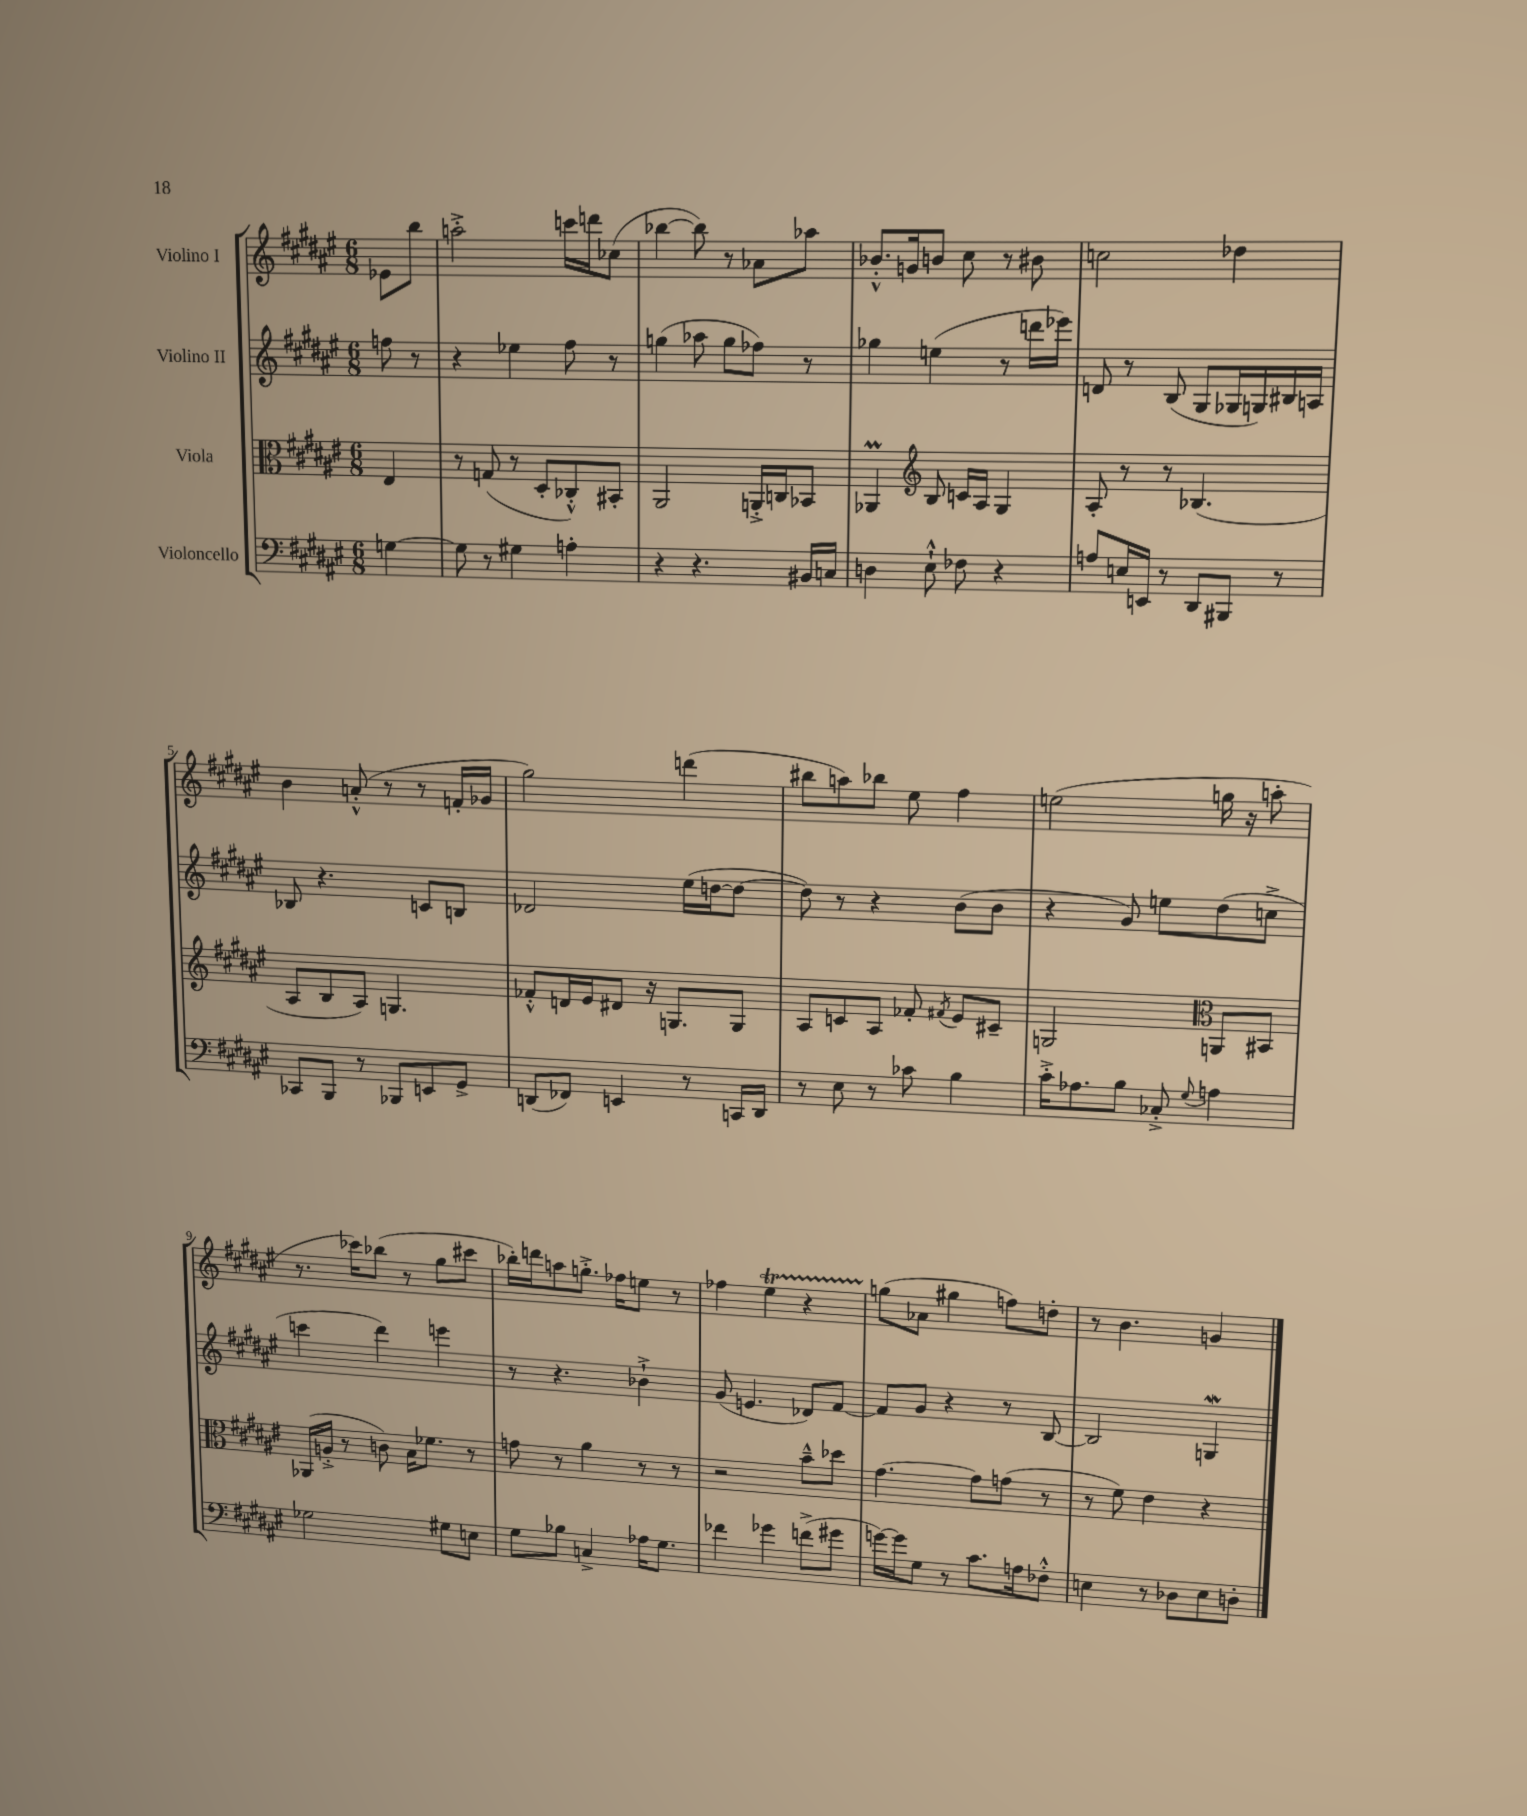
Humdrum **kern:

**kern	**kern	**kern	**kern
*staff4	*staff3	*staff2	*staff1
*clefF4	*clefC3	*clefG2	*clefG2
*k[f#c#g#d#a#e#]	*k[f#c#g#d#a#e#]	*k[f#c#g#d#a#e#]	*k[f#c#g#d#a#e#]
*M6/8	*M6/8	*M6/8	*M6/8
[4G\	4E#/	8ff\	8e-\L
.	.	8r	8bb\J
=	=	=	=
8G\]	8r	4r	2aa'^\
8r	(8G/	.	.
4G#\	8r	4ee-\	.
.	8D#'/L	.	.
4A'\	8C-'^^/)	8ff#\	16ccc\LL
.	.	.	16ddd\J
.	8BB#'/J	8r	(8cc-\J
=	=	=	=
4r	2AA#/	(4gg\	[4bb-\
4.r	.	8aa-\	8bb-\])
.	.	8gg\L	8r
.	16AA'^/LL	8ff-\J)	8a-\L
.	16C/J	.	.
16BB#/LL	8BB-/J	8r	8aa-\J
16C/JJ	.	.	.
=	=	=	=
4D\	4AA-/	4gg-\	8.b-'^^/L
.	.	.	16g/k
*	*clefG2	*	*
8E#`^^\	8B/	(4ee\	8b/J
8F-\	16c/LL	.	8cc#\
.	16A#/JJ	.	.
4r	4G#/	8r	8r
.	.	16ddd\LL	8b#\
.	.	16eee-\JJ)	.
=	=	=	=
8A/L	8A#'/	8d/	2cc\
16E/L	8r	8r	.
16EE/JJ	.	.	.
8r	8r	(8B/	.
8DD#/L	(4.B-/	8G#/L	.
8BBB#/J	.	16G-/L	4dd-\
.	.	16G/)	.
8r	.	16B#/	.
.	.	16A/JJ	.
=	=	=	=
8CC-/L	8A#/L	8B-/	4b\
8BBB/J	8B/	4.r	.
8r	8A#/J)	.	(8a'^^/
8BBB-/L	4.G/	.	8r
8EE/	.	8c/L	8r
8GG#^/J	.	8B/J	16f'/LL
.	.	.	16g-/JJ
=	=	=	=
(8DD/L	8f-'^^/L	2d-/	2gg#\)
8FF-/J)	16d/L	.	.
.	16e#/J	.	.
4EE/	8d#/J	.	.
.	16r	.	.
.	8.G/L	.	.
8r	.	(16ee#\LL	(4ddd\
.	.	[16dd\J	.
16CC/LL	8G/J	8dd\_J	.
16DD/JJ	.	.	.
=	=	=	=
8r	8A#/L	8dd\])	8bb#\L
8E#\	8c/	8r	8aa\)
8r	8A#/J	4r	8bb-\J
8c-\	8f-'/	.	8ee#\
.	8qf#/	.	.
4B\	8e#/L	(8b\L	4ff#\
.	8c#~/J	8b\J	.
=	=	=	=
16c#'^\LK	2G/	4r	(2ee\
8.A-\	.	.	.
8B\J	.	8g#/)	.
8C-'^/	.	8ee\L	.
*	*clefC3	*	*
8qqG#/	.	.	.
4A\	8AA/L	(8dd#\	16gg\
.	.	.	16r
.	8BB#/J	8cc^\J	8aa'\
=	=	=	=
2G-\	(16AA-/LL	4ccc\	8.r
.	16A'^/JJ	.	.
.	8r	.	.
.	.	.	16ccc-\LK)
.	8c\)	4ddd#\)	(8bb-\J
.	16B\LK	.	8r
.	8.f-\J	.	.
8G#\L	.	4eee\	8gg#\L
8E\J	8r	.	8ccc#\J
=	=	=	=
8G#\L	8g\	8r	16bb-'\LL)
.	.	.	16ddd\J
8B-\J	8r	4.r	8aa\
4C^/	4a#\	.	8.gg'^\J
.	.	.	16ff-\LK
16A-\LK	8r	4b-`^\	8ee\J
8.G#\J	.	.	.
.	8r	.	8r
=	=	=	=
4f-\	2r	(8g#/	4ff-\
.	.	4.e/	.
4g-\	.	.	4ee#\
(8f^\L	8b~^^\L	8d-/L)	4r
8g#\J	8dd-\J	[8f#/J	.
=	=	=	=
[16g\LL)	[4.g#\	8f#/]L	(8gg\L
16g\]J	.	.	.
8G#\J	.	8g#/J	8a-\J
8r	.	4r	4gg#\
8.c#\L	8g#\]L	.	.
.	(8g\J	8r	8ff\L)
16A\k	.	.	.
8F-'^^\J	8r	[8B/	8dd'\J
=	=	=	=
4E\	8r	2B/]	8r
.	8f#\)	.	4.b\
8r	4e#\	.	.
8D-\L	.	.	.
8E\	4r	4G/	4g/
8D'\J	.	.	.
==	==	==	==
*-	*-	*-	*-
